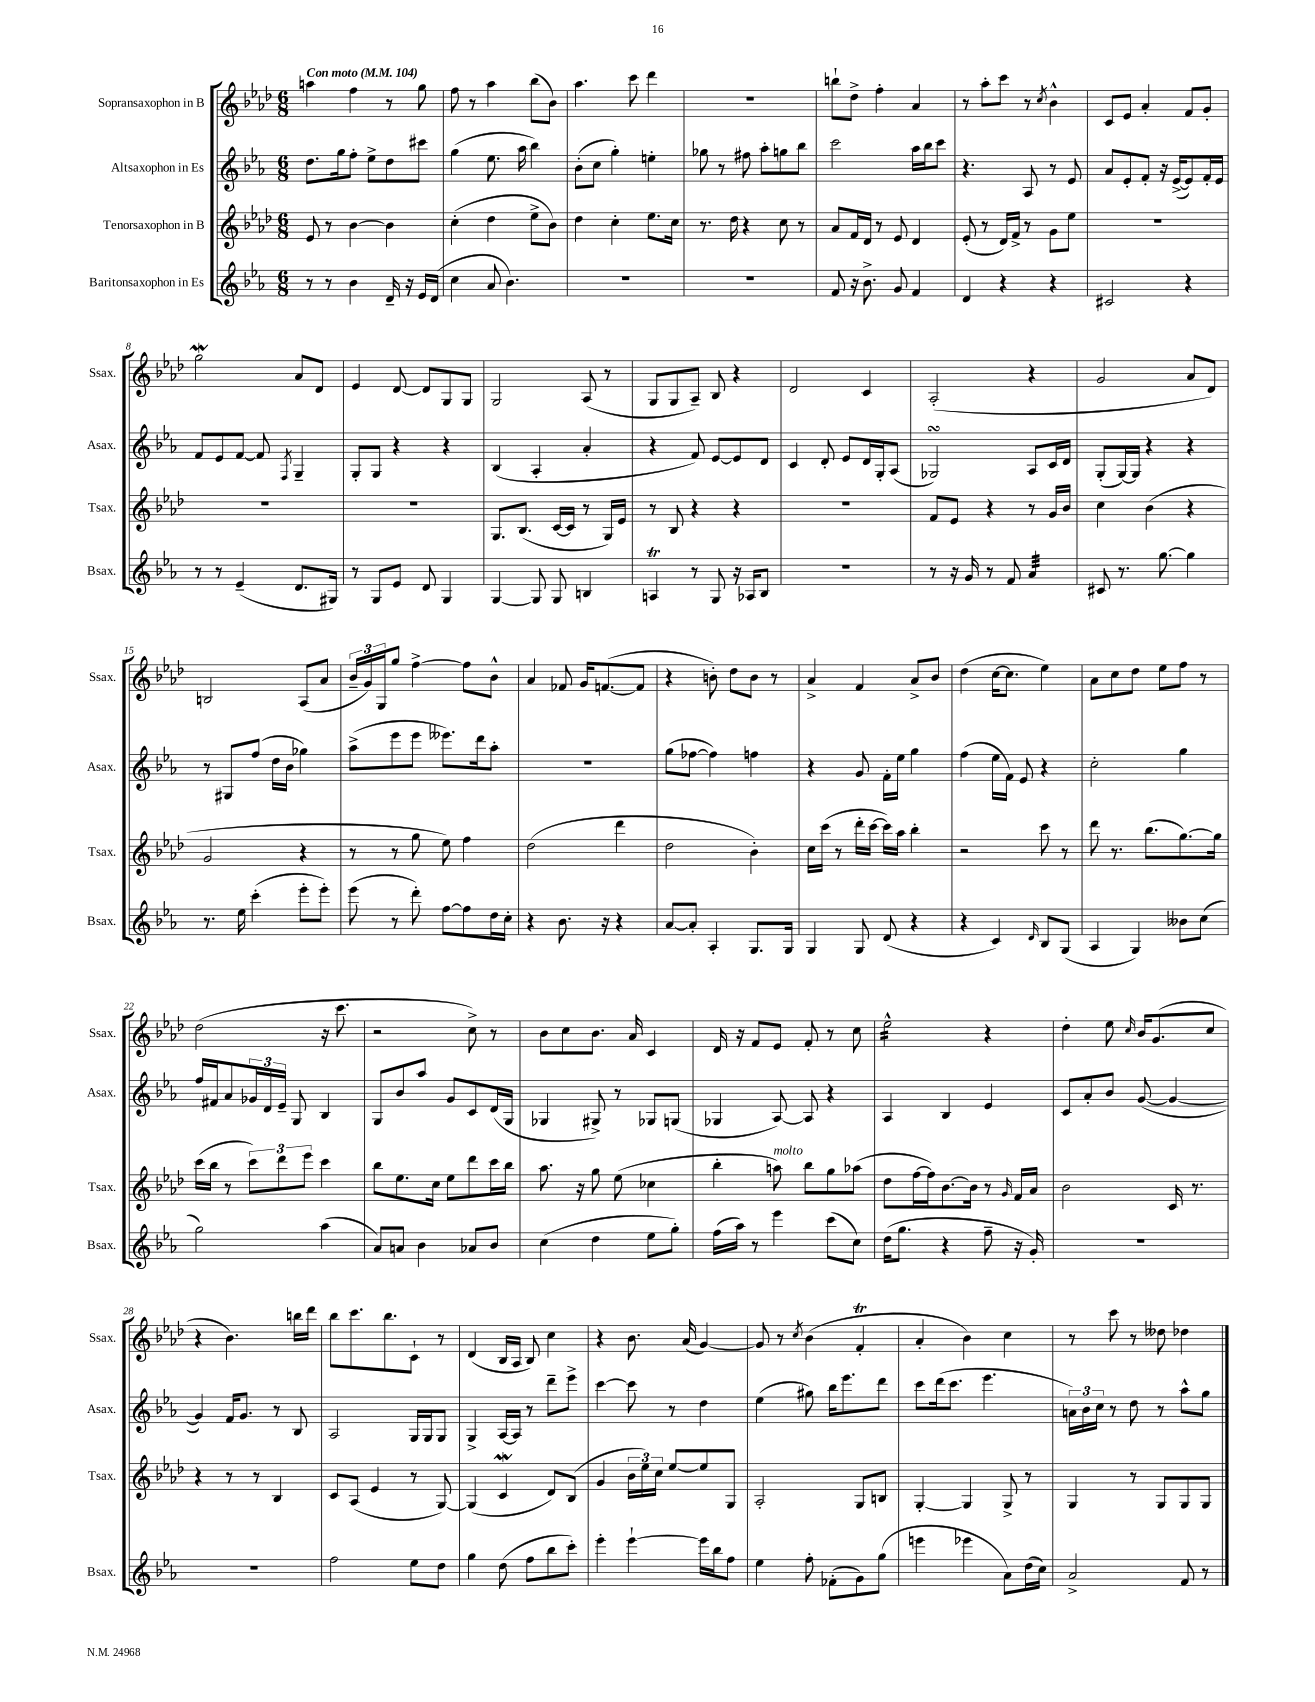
<<
\new StaffGroup <<
\new Staff = "s0" \with { instrumentName = "Sopransaxophon in B" shortInstrumentName = "Ssax." } {
    \clef treble \key aes \major \numericTimeSignature \time 6/8 \tempo "Con moto" 4 = 104
    a''4 f''4 r8 g''8 |
    f''8 r8 aes''4 bes''8( bes'8) |
    aes''4. c'''8 des'''4 |
    R2. |
    b''8-! des''8-> f''4-. aes'4 |
    r8 aes''8-. c'''8 r8 \acciaccatura { c''8 } bes'4-^ |
    c'8 ees'8 aes'4-. f'8 g'8-. |
    g''2\mordent aes'8 des'8 |
    ees'4 des'8~ des'8 g8 g8 |
    g2 aes8( r8 |
    g8 g8 aes8--) bes8 r4 |
    des'2 c'4 |
    aes2-.( r4 |
    g'2 aes'8 des'8) |
    b2 aes8( aes'8 |
    \tuplet 3/2 { bes'16-- g'16) g16 } g''8 f''4~-> f''8 bes'8-^ |
    aes'4 fes'8 g'16 f'8.~( f'8 |
    r4 b'8-.) des''8 b'8 r8 |
    aes'4-> f'4 aes'8-> bes'8 |
    des''4( c''16~ c''8. ees''4) |
    aes'8 c''8 des''8 ees''8 f''8 r8 |
    des''2( r16 c'''8. |
    r2 c''8->) r8 |
    bes'8 c''8 bes'8. aes'16 c'4 |
    des'16 r16 f'8 ees'8 f'8-. r8 c''8 |
    ees''2:16-^ r4 |
    des''4-. ees''8 \grace { c''16 } bes'16 g'8.( c''8 |
    r4 bes'4.) b''16 des'''16 |
    bes''8 c'''8. bes''8. c'8-! r8 |
    des'4( bes16 aes16 bes8) c''4 |
    r4 bes'8. aes'16( g'4~) |
    g'8 r8 \acciaccatura { c''8 } bes'4( f'4-.\trill |
    aes'4-. bes'4) c''4 |
    r8 c'''8 r8 deses''8 des''4 \bar "|." |
}
\new Staff = "s1" \with { instrumentName = "Altsaxophon in Es" shortInstrumentName = "Asax." } {
    \clef treble \key ees \major \numericTimeSignature \time 6/8
    d''8. g''16 f''8-. ees''8-> d''8 cis'''8 |
    g''4( ees''8. aes''16 bes''4) |
    bes'8-.( c''8 g''4-.) e''4-. |
    ges''8 r8 fis''8 aes''8-. g''8 bes''8 |
    c'''2 aes''16 bes''16 c'''8 |
    r4. aes8 r8 ees'8 |
    aes'8 ees'8-. f'8-. r16 ees'16~->( ees'8) f'16-. ees'16 |
    f'8 ees'8 f'8~ f'8 \acciaccatura { f8 } g4-- |
    g8-. g8 r4 r4 |
    bes4( aes4-. aes'4-. |
    r4 f'8) ees'8~ ees'8 d'8 |
    c'4 d'8-. ees'8 d'16 g16-. aes8( |
    ges2\turn) aes8 c'16 d'16 |
    g8-.( g16~) g16 r4 r4 |
    r8 gis8 f''8( d''16 bes'16 ges''4) |
    aes''8->( ees'''8 ees'''8 eeses'''8.) d'''16 aes''8-. |
    R2. |
    g''8( fes''8~ fes''4) f''4 |
    r4 g'8 f'16-. ees''16 g''4 |
    f''4( ees''16 f'16) ees'8 r4 |
    c''2-. g''4 |
    f''16 fis'16 aes'8 \tuplet 3/2 { ges'16 d'16 ees'16-- } g8 bes4 |
    g8 bes'8 aes''8 g'8 c'8 d'16( g16 |
    ges4 gis8->) r8 ges8 g8( |
    ges4 aes8~) aes8 r4 |
    aes4 bes4 ees'4 |
    c'8 aes'8-. bes'8 g'8~( g'4~ |
    g'4) f'16 g'8. r8 bes8 |
    aes2 g16 g16 g8 |
    g4-> aes16~ aes16 r8 d'''8-- ees'''8-> |
    c'''4~ c'''8 r8 d''4 |
    ees''4( gis''8) bes''16 ees'''8. d'''8 |
    c'''8 d'''16( c'''8. ees'''4. |
    \tuplet 3/2 { a'16) bes'16 c''16 } r8 d''8 r8 aes''8-^ g''8 \bar "|." |
}
\new Staff = "s2" \with { instrumentName = "Tenorsaxophon in B" shortInstrumentName = "Tsax." } {
    \clef treble \key aes \major \numericTimeSignature \time 6/8
    ees'8 r8 bes'4~ bes'4 |
    c''4-.( des''4 ees''8-> bes'8) |
    des''4 c''4-. ees''8. c''16 |
    r8. des''16 r4 c''8 r8 |
    aes'8 f'16 des'16 r8 ees'8 des'4 |
    ees'8-.( r8 des'16) f'16-> r8 g'8 ees''8 |
    R2. |
    R2. |
    R2. |
    g8. bes8.( c'16~ c'16 r8 g16) ees'16 |
    r8 bes8 r4 r4 |
    R2. |
    f'8 ees'8 r4 r8 g'16 bes'16 |
    c''4 bes'4( r4 |
    g'2 r4 |
    r8 r8 g''8 ees''8) f''4 |
    des''2( des'''4 |
    des''2 bes'4-.) |
    c''16 c'''16( r8 des'''16-. c'''16~ c'''16) aes''16 bes''4-. |
    r2 c'''8 r8 |
    des'''8 r8. bes''8.( g''8.~) g''16 |
    c'''16( bes''16 r8 \tuplet 3/2 { c'''8) des'''8 ees'''8 } c'''4 |
    bes''8 ees''8. c''16 ees''8 des'''8 c'''16 bes''16 |
    aes''8. r16 g''8 ees''8( ces''4 |
    bes''4-. a''8^\markup { \italic "molto" }) bes''8 g''8 aes''8( |
    des''8 f''16~ f''16) bes'8.~ bes'16 r8 \grace { g'16 } f'16 aes'16 |
    bes'2 c'16 r8. |
    r4 r8 r8 bes4 |
    c'8 aes8( ees'4 r8 g8~) |
    g4( c'4\mordent des'8) bes8( |
    g'4 \tuplet 3/2 { bes'16 ees''16) c''16 } ees''8~ ees''8 g8 |
    aes2-. g8 b8 |
    g4~-. g4 g8-> r8 |
    g4 r8 g8 g8 g8 \bar "|." |
}
\new Staff = "s3" \with { instrumentName = "Baritonsaxophon in Es" shortInstrumentName = "Bsax." } {
    \clef treble \key ees \major \numericTimeSignature \time 6/8
    r8 r8 bes'4 d'16-- r16 ees'16 d'16( |
    c''4 aes'8 bes'4.) |
    R2. |
    R2. |
    f'8 r16 bes'8.-> g'8 f'4 |
    d'4 r4 r4 |
    cis'2 r4 |
    r8 r8 ees'4--( d'8. gis16) |
    r8 g8 ees'8 d'8 g4 |
    g4~ g8 g8 b4 |
    a4\trill r8 g8 r16 aes16 bes8 |
    R2. |
    r8 r16 g'16 r8 f'8 aes'4:32 |
    cis'8 r8. g''8.~ g''4 |
    r8. ees''16 c'''4-.( ees'''8-. ees'''8-.) |
    ees'''8( r8 d'''8-.) f''8~ f''8 d''16 c''16-. |
    r4 bes'8. r16 r4 |
    aes'8~ aes'8-. aes4-. g8. g16 |
    g4 g8 d'8( r4 |
    r4 c'4) \grace { d'16 } bes8 g8( |
    aes4 g4) beses'8 c''8( |
    g''2) aes''4( |
    aes'8) a'8 bes'4 aes'8 bes'8 |
    c''4( d''4 ees''8 g''8-.) |
    f''16( aes''16) r8 ees'''4 c'''8( c''8) |
    d''16( g''8. r4 f''8-- r16 g'16-.) |
    R2. |
    R2. |
    f''2 ees''8 d''8 |
    g''4 d''8( f''8 bes''8 c'''8-.) |
    ees'''4-. ees'''4~-! ees'''16 bes''16 f''8 |
    ees''4 f''8-. fes'8-.( g'8) g''8( |
    e'''4 ees'''4 aes'8) d''16( c''16) |
    aes'2-> f'8 r8 \bar "|." |
}
>>
>>
